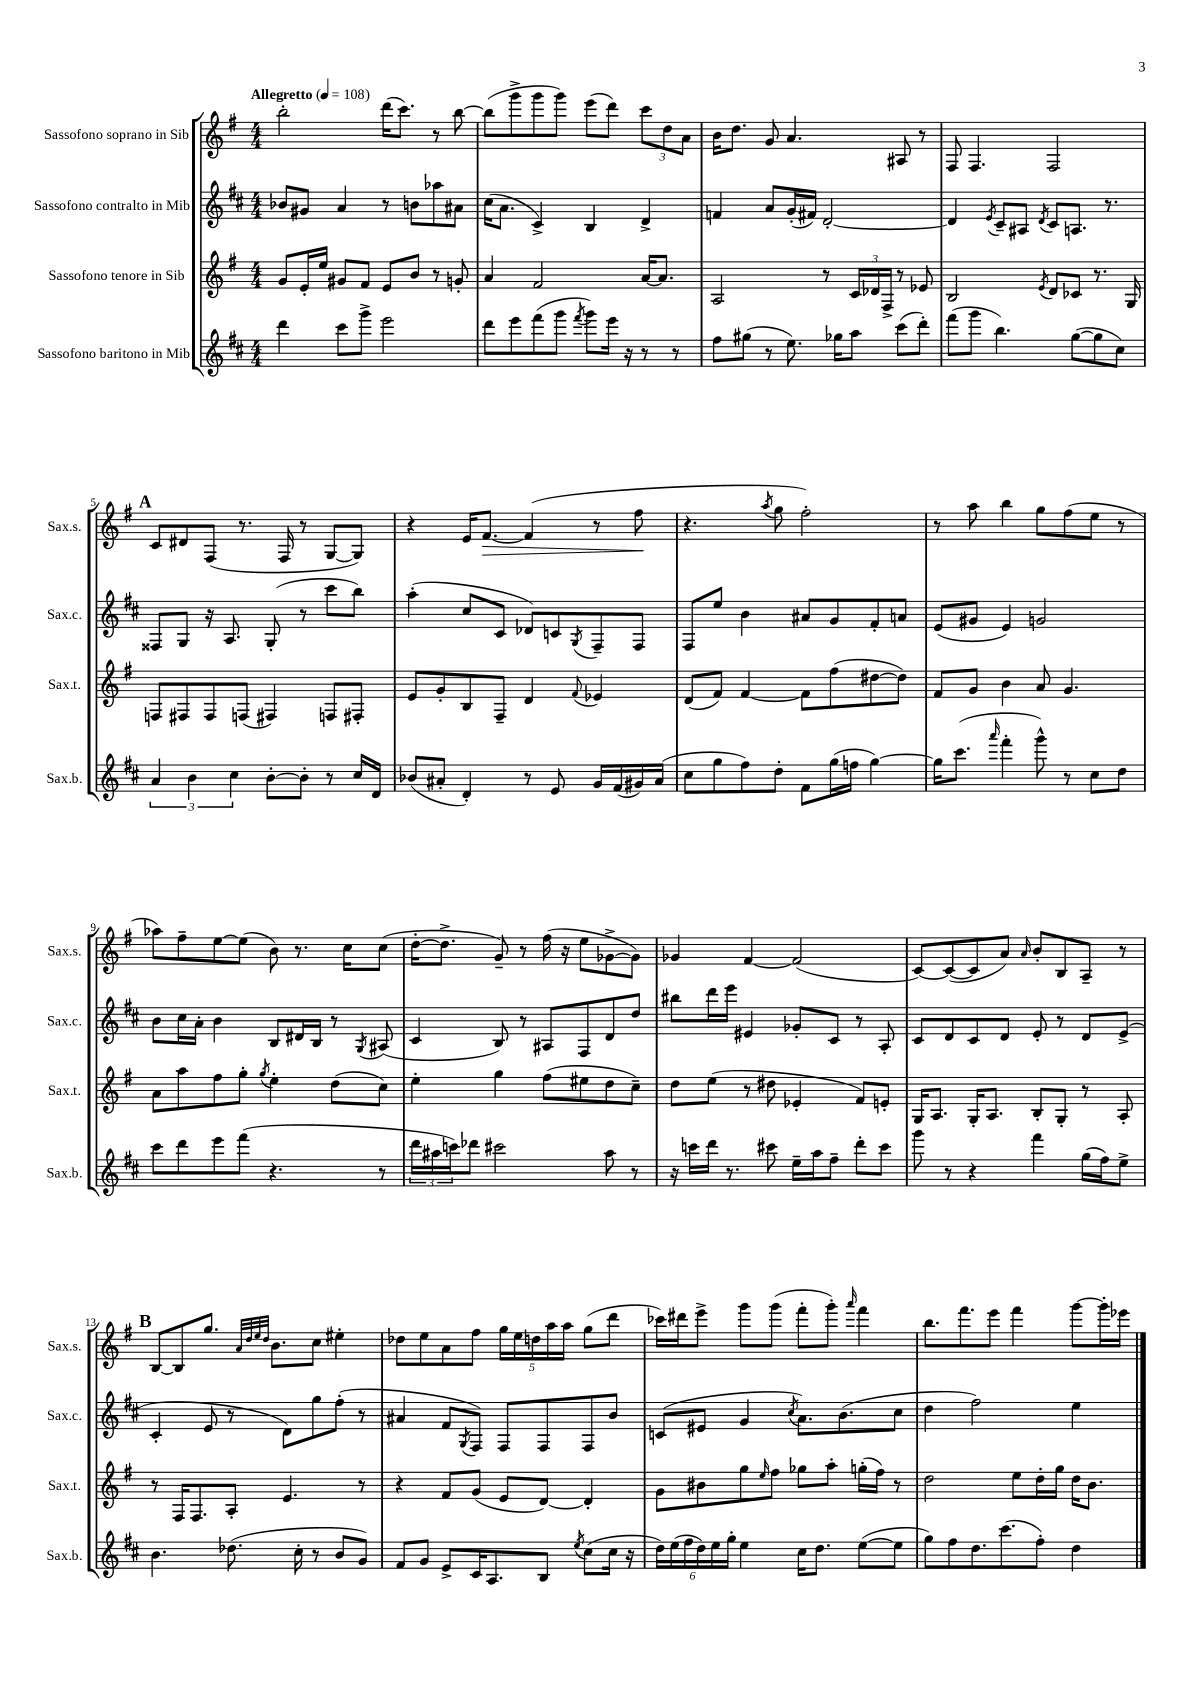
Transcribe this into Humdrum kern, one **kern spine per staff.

**kern	**kern	**kern	**kern
*staff4	*staff3	*staff2	*staff1
*clefG2	*clefG2	*clefG2	*clefG2
*k[f#c#]	*k[f#]	*k[f#c#]	*k[f#]
*M4/4	*M4/4	*M4/4	*M4/4
*MM108	*MM108	*MM108	*MM108
4ddd	8g	8b-	2bb'
.	16e'	8g#	.
.	16ee	.	.
8ccc#	8g#	4a	.
8ggg^	8f#	.	.
2eee	8e	8r	(16ddd
.	.	.	8.ccc)
.	8b	8b	.
.	8r	8aa-	8r
.	8g'	8a#	[8bb
=	=	=	=
8ddd	4a	(16cc#	(8bb]
.	.	8.a	.
8eee	.	.	8ggg^
(8fff#	2f#	4c#^)	8ggg
8ggg	.	.	8ggg)
8qfff#	.	.	.
8ggg)	.	4B	(8eee
16eee	.	.	8ddd)
16r	.	.	.
8r	[16a	4d^	12ccc
.	8.a]	.	.
.	.	.	12dd
8r	.	.	.
.	.	.	12a
=	=	=	=
8ff#	2A	4f	16b
.	.	.	8.dd
(8gg#	.	.	.
8r	.	8a	8g
8.ee)	.	(16g'	4.a
.	.	16f#)	.
.	8r	[2d'	.
16gg-	.	.	.
8aa	24c	.	.
.	24d-	.	.
.	24F#^	.	.
(8ccc#	8r	.	8A#
8ddd')	8e-	.	8r
=	=	=	=
(8fff#	2B	4d]	8F#
8ggg	.	.	4.F#
.	.	8qe	.
4.bb)	.	8c#~	.
.	.	8A#	.
.	8qe	8qd	.
.	8d	8c#	2F#
([8gg	8c-	8.A	.
8gg]	8.r	.	.
.	.	8.r	.
8cc#)	.	.	.
.	16G	.	.
=	=	=	=
6a	8F	8F##	8c
.	8F#	8G	8d#
6b	.	.	.
.	8F#	16r	(8F#
.	.	8.A	.
6cc#	.	.	.
.	(8F	.	8.r
[8b'	4F#)	(8G'	.
.	.	.	16F#
8b']	.	8r	8r
8r	8F	8ccc#	[8G
16cc#	8F#'	8bb)	8G])
16d	.	.	.
=	=	=	=
(8b-	8e	(4aa'	4r
8a#'	8g'	.	.
4d')	8B	8cc#	16e
.	.	.	[8.f#
.	8F#~	8c#	.
8r	4d	8d-)	(4f#]
8e	.	8c	.
.	8qqf#	8qG	.
16g	4e-	8F#~	8r
(16f#	.	.	.
16g#)	.	8F#	8ff#
(16a#	.	.	.
=	=	=	=
8cc#	(8d	8F#	4.r
8gg	8f#)	8ee	.
8ff#)	[4f#	4b	.
.	.	.	8qaa
8dd'	.	.	8gg
8f#	8f#]	8a#	2ff#')
(16gg	(8ff#	8g	.
16ff	.	.	.
[4gg)	[8dd#	8f#'	.
.	8dd#])	8a	.
=	=	=	=
16gg]	8f#	(8e	8r
(8.ccc#	.	.	.
.	8g	8g#	8aa
16qqaaa	.	.	.
4fff#'	4b	4e)	4bb
8ggg^^)	8a	2g	8gg
8r	4.g	.	(8ff#
8cc#	.	.	8ee
8dd	.	.	8r
=	=	=	=
8ccc#	8a	8b	8aa-)
8ddd	8aa	16cc#	8ff#~
.	.	16a'	.
8eee	8ff#	4b	[8ee
(8fff#	8gg'	.	(8ee]
.	8qgg	.	.
4.r	4ee'	8B	8b)
.	.	16d#	8.r
.	.	16B	.
.	(8dd	8r	.
.	.	.	16cc
.	.	8qG	.
8r	8cc)	(8A#	(8cc
=	=	=	=
24ddd	4ee'	4c#	[16dd'
24aa#	.	.	.
.	.	.	8.dd^]
24ccc)	.	.	.
8ddd-	.	.	.
2ccc#	4gg	8B)	8g~)
.	.	8r	8r
.	(8ff#	8A#	(16ff#
.	.	.	16r
.	8ee#	8F#	8ee
8aa#	8dd	8d	[8g-^
8r	8cc~)	8dd	8g-])
=	=	=	=
16r	8dd	8bb#	4g-
16ccc	.	.	.
16ddd	(8ee	16ddd	.
8.r	.	16eee	.
.	8r	4e#	[4f#
8ccc#	8dd#	.	.
16ee~	4e-'	8g-'	(2f#]
16aa	.	.	.
8ff#~	.	8c#	.
8ddd'	8f#)	8r	.
8ccc#	8e'	8A'	.
=	=	=	=
8ggg	16G	8c#	[8c)
.	8.A	.	.
8r	.	8d	(8c_
4r	16G'	8c#	8c]
.	8.A	.	.
.	.	8d	8a)
.	.	.	16qqa
4fff#	8B'	8e'	8b'
.	8G'	8r	8B
(16gg	8r	8d	8A~
16ff#)	.	.	.
8ee^	8A'	(8e^	8r
=	=	=	=
4.b	8r	4c#'	[8B
.	16F#	.	8B]
.	8.F#	.	.
.	.	8e	8.gg
(8.dd-	8A'	8r	.
.	.	.	32qqa
.	.	.	32qqdd
.	.	.	32qqee
.	.	.	32qqdd
.	.	.	8.b
.	4.e	8d)	.
16cc#'	.	.	.
8r	.	8gg	8cc
8b	.	(8ff#'	4ee#'
8g)	8r	8r	.
=	=	=	=
8f#	4r	4a#	8dd-
8g	.	.	8ee
8e^	8f#	8f#	8a
.	.	8qG	.
16c#	(8g	8F#)	8ff#
8.A	.	.	.
.	8e	8F#	20gg
.	.	.	20ee
.	.	.	20dd
8B	[8d)	8F#	.
.	.	.	20aa
.	.	.	20aa
8qee	.	.	.
(8cc#	4d']	8F#	(8gg
16cc#	.	8b	8ddd
16r	.	.	.
=	=	=	=
24dd)	8g	(8c	16ccc-)
(24ee	.	.	.
.	.	.	16ddd#
24ff#	.	.	.
24dd)	8b#	8e#	8eee^
24ee	.	.	.
24gg'	.	.	.
4ee	8gg	4g	8ggg
.	16qqee	.	.
.	8ff#	.	(8ggg
.	.	8qcc#	.
16cc#	8gg-	8.a)	8fff#'
8.dd	.	.	.
.	8aa'	.	8ggg')
.	.	(8.b	.
.	.	.	16qqaaa
([8ee	(16gg'	.	4fff#
.	16ff#)	.	.
8ee]	8r	8cc#	.
=	=	=	=
8gg)	2dd	4dd	8.bb
8ff#	.	.	.
.	.	.	8.fff#
8.dd	.	2ff#)	.
.	.	.	8eee
(8.ccc#	.	.	.
.	8ee	.	4fff#
8ff#')	16dd'	.	.
.	16gg	.	.
4dd	16dd	4ee	[8ggg
.	8.b	.	.
.	.	.	16ggg']
.	.	.	16eee-
==	==	==	==
*-	*-	*-	*-
